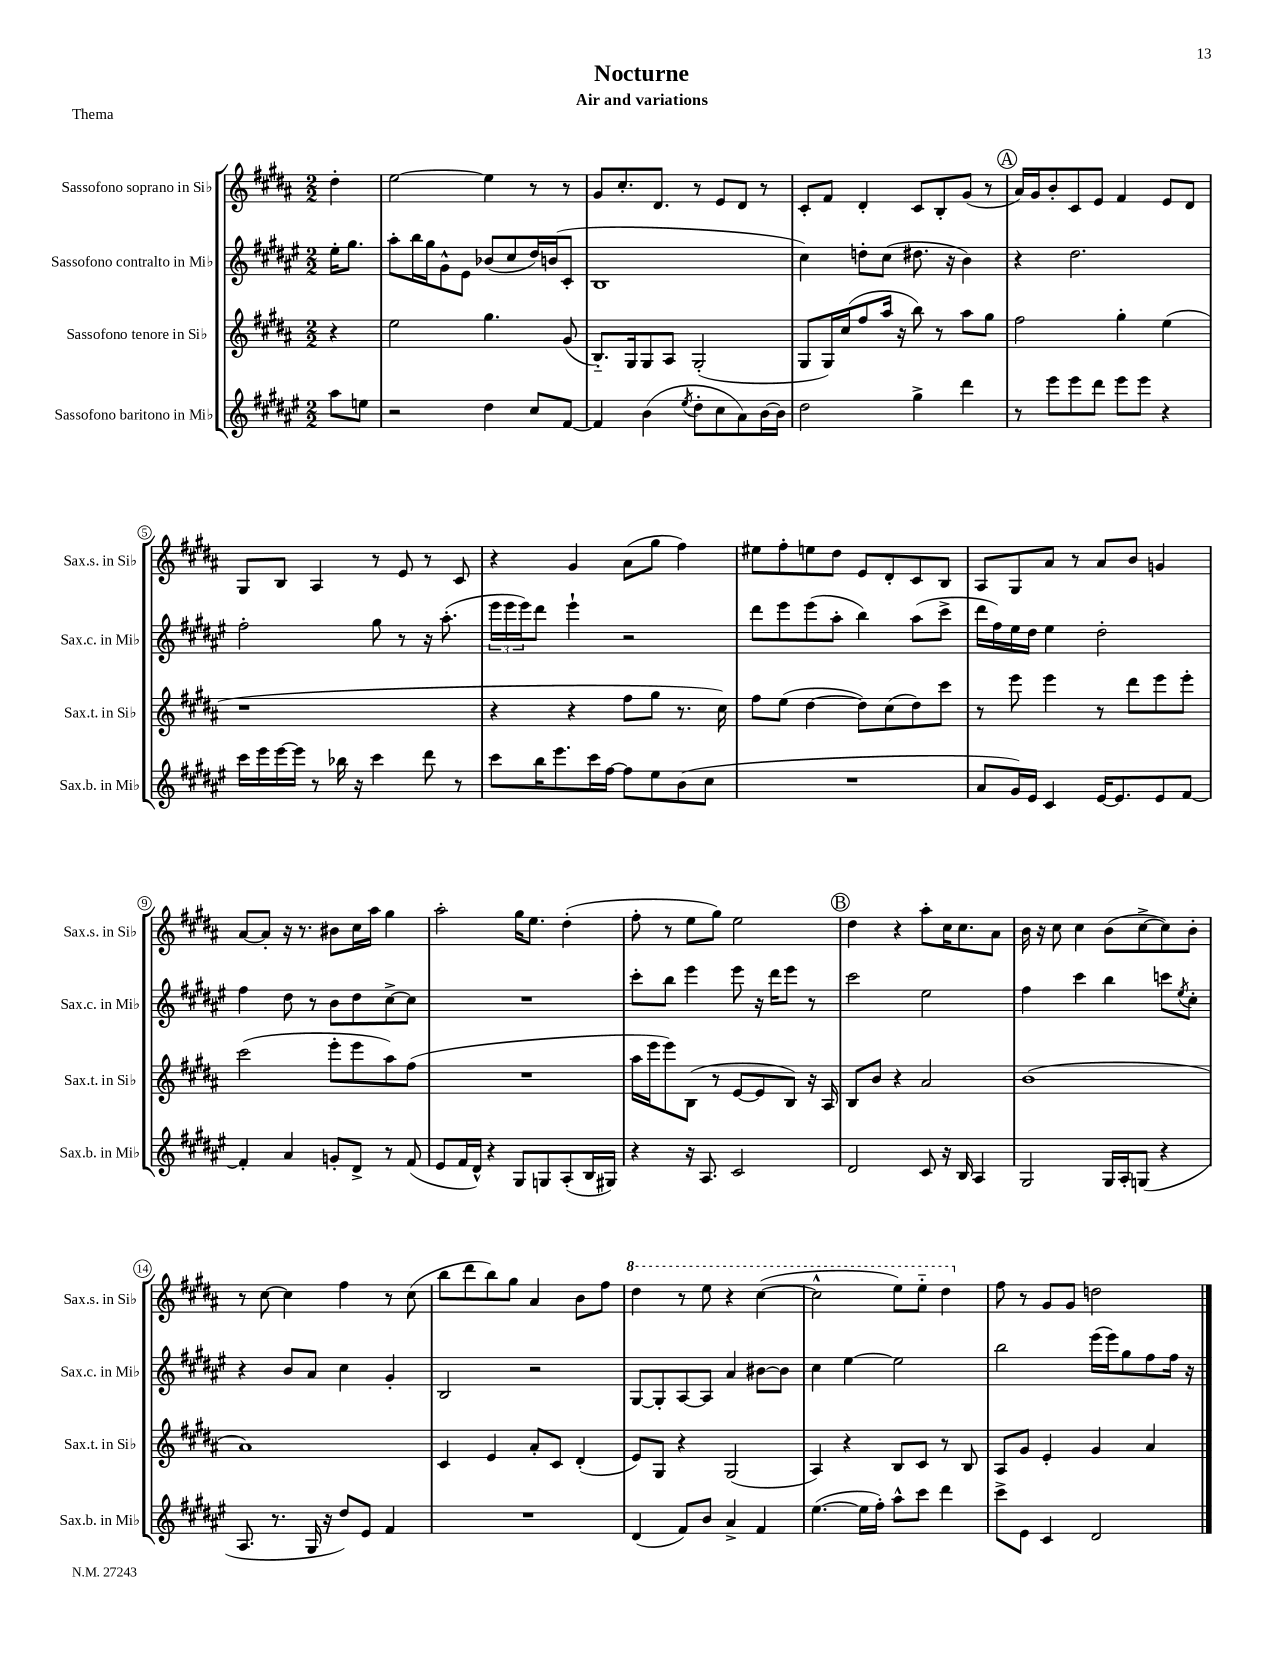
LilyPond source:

\header { title = "Nocturne" subtitle = "Air and variations" piece = "Thema" }
<<
\new StaffGroup <<
\new Staff = "s0" \with { instrumentName = "Sassofono soprano in Sib" shortInstrumentName = "Sax.s. in Sib" } {
    \clef treble \key b \major \numericTimeSignature \time 2/2 \partial 4
    dis''4-. |
    e''2~ e''4 r8 r8 |
    gis'8 cis''8.-. dis'8. r8 e'8 dis'8 r8 |
    cis'8-. fis'8 dis'4-. cis'8 b8-. gis'8( r8 |
    \mark \markup { \circle "A" } ais'16) gis'16 b'8-. cis'8 e'8 fis'4 e'8 dis'8 |
    gis8 b8 ais4 r8 e'8 r8 cis'8 |
    r4 gis'4 ais'8( gis''8 fis''4) |
    eis''8 fis''8-. e''8 dis''8 e'8 dis'8-. cis'8 b8 |
    ais8 gis8 ais'8 r8 ais'8 b'8 g'4 |
    ais'8~ ais'8-. r16 r8. bis'8 cis''16 ais''16 gis''4 |
    ais''2-. gis''16 e''8. dis''4-.( |
    fis''8-. r8 e''8 gis''8) e''2 |
    \mark \markup { \circle "B" } dis''4 r4 ais''8-. cis''16 cis''8. ais'8 |
    b'16 r16 cis''8 cis''4 b'8( cis''8~-> cis''8) b'8-. |
    r8 cis''8~ cis''4 fis''4 r8 cis''8( |
    b''8 dis'''8 b''8) gis''8 ais'4 b'8 fis''8 |
    \ottava #1 dis'''4 r8 e'''8 r4 cis'''4~( |
    cis'''2-^ e'''8) e'''8-_ dis'''4 \ottava #0 |
    fis''8 r8 gis'8 gis'8 d''2 \bar "|." |
}
\new Staff = "s1" \with { instrumentName = "Sassofono contralto in Mib" shortInstrumentName = "Sax.c. in Mib" } {
    \clef treble \key fis \major \numericTimeSignature \time 2/2 \partial 4
    eis''16-. gis''8. |
    ais''8-. b''16 gis''16 gis'8-^ eis'8 bes'8( cis''8 dis''16) b'16( cis'8-. |
    b1 |
    cis''4) d''8-. cis''8( dis''8. r16 b'4) |
    \mark \markup { \circle "A" } r4 dis''2. |
    fis''2-. gis''8 r8 r16 ais''8.-.( |
    \tuplet 3/2 { eis'''16 eis'''16 eis'''16) } dis'''8 eis'''4-! r2 |
    dis'''8 eis'''8 eis'''8( ais''8-. b''4) ais''8( cis'''8-> |
    dis'''16 fis''16) eis''16 dis''16 eis''4 dis''2-. |
    fis''4 dis''8 r8 b'8 dis''8 cis''8~-> cis''8 |
    R1 |
    cis'''8-. b''8 eis'''4 eis'''8 r16 dis'''16 eis'''8 r8 |
    \mark \markup { \circle "B" } cis'''2 eis''2 |
    fis''4 cis'''4 b''4 c'''8 \acciaccatura { eis''8 } cis''8-. |
    r4 b'8 ais'8 cis''4 gis'4-. |
    b2 r2 |
    gis8~ gis8-. ais8~ ais8 ais'4 bis'8~ bis'8 |
    cis''4 eis''4~ eis''2 |
    b''2 eis'''16( eis'''16) gis''8 fis''8 fis''16 r16 \bar "|." |
}
\new Staff = "s2" \with { instrumentName = "Sassofono tenore in Sib" shortInstrumentName = "Sax.t. in Sib" } {
    \clef treble \key b \major \numericTimeSignature \time 2/2 \partial 4
    r4 |
    e''2 gis''4. gis'8( |
    b8.-_) gis16 gis8 ais8 gis2-.( |
    gis8 gis16) cis''16( fis''8 ais''16 r16 b''8) r8 ais''8 gis''8 |
    \mark \markup { \circle "A" } fis''2 gis''4-. e''4( |
    r1 |
    r4 r4 fis''8 gis''8 r8. cis''16) |
    fis''8 e''8( dis''4~ dis''8) cis''8( dis''8) cis'''8 |
    r8 e'''8 e'''4 r8 dis'''8 e'''8 e'''8-. |
    cis'''2( e'''8-. e'''8 ais''8) fis''8( |
    R1 |
    ais''16 e'''16 e'''8) b8( r8 e'8~ e'8 b8) r16 ais16 |
    \mark \markup { \circle "B" } b8 b'8 r4 ais'2 |
    b'1( |
    ais'1) |
    cis'4 e'4 ais'8-. cis'8 dis'4-.( |
    e'8) gis8 r4 gis2( |
    ais4) r4 b8 cis'8 r8 b8 |
    ais8 gis'8 e'4-. gis'4 ais'4 \bar "|." |
}
\new Staff = "s3" \with { instrumentName = "Sassofono baritono in Mib" shortInstrumentName = "Sax.b. in Mib" } {
    \clef treble \key fis \major \numericTimeSignature \time 2/2 \partial 4
    ais''8 e''8 |
    r2 dis''4 cis''8 fis'8~ |
    fis'4 b'4( \acciaccatura { eis''8 } dis''8-. cis''8 ais'8) b'16~ b'16 |
    dis''2 gis''4-> dis'''4 |
    \mark \markup { \circle "A" } r8 eis'''8 eis'''8 dis'''8 eis'''8 eis'''8 r4 |
    cis'''16 eis'''16 eis'''16~ eis'''16 r8 bes''16 r16 cis'''4 dis'''8 r8 |
    cis'''8 b''16 eis'''8. cis'''16 fis''16~ fis''8 eis''8 b'8( cis''8 |
    R1 |
    ais'8 gis'16) eis'16 cis'4 eis'16~ eis'8. eis'8 fis'8~ |
    fis'4-. ais'4 g'8-. dis'8-> r8 fis'8( |
    eis'8 fis'16 dis'16-^) r4 gis8 g8 ais8-.( b16 gis16) |
    r4 r16 ais8. cis'2 |
    \mark \markup { \circle "B" } dis'2 cis'8 r16 b16 ais4 |
    gis2 gis16 ais16-. g8( r4 |
    ais8. r8. gis16 r16 dis''8) eis'8 fis'4 |
    R1 |
    dis'4( fis'8) b'8 ais'4-> fis'4 |
    eis''4.~( eis''16 fis''16-.) ais''8-^ cis'''8 dis'''4 |
    cis'''8-> eis'8 cis'4 dis'2 \bar "|." |
}
>>
>>
\layout { \context { \Score \override BarNumber.stencil = #(make-stencil-circler 0.1 0.3 ly:text-interface::print) } }
